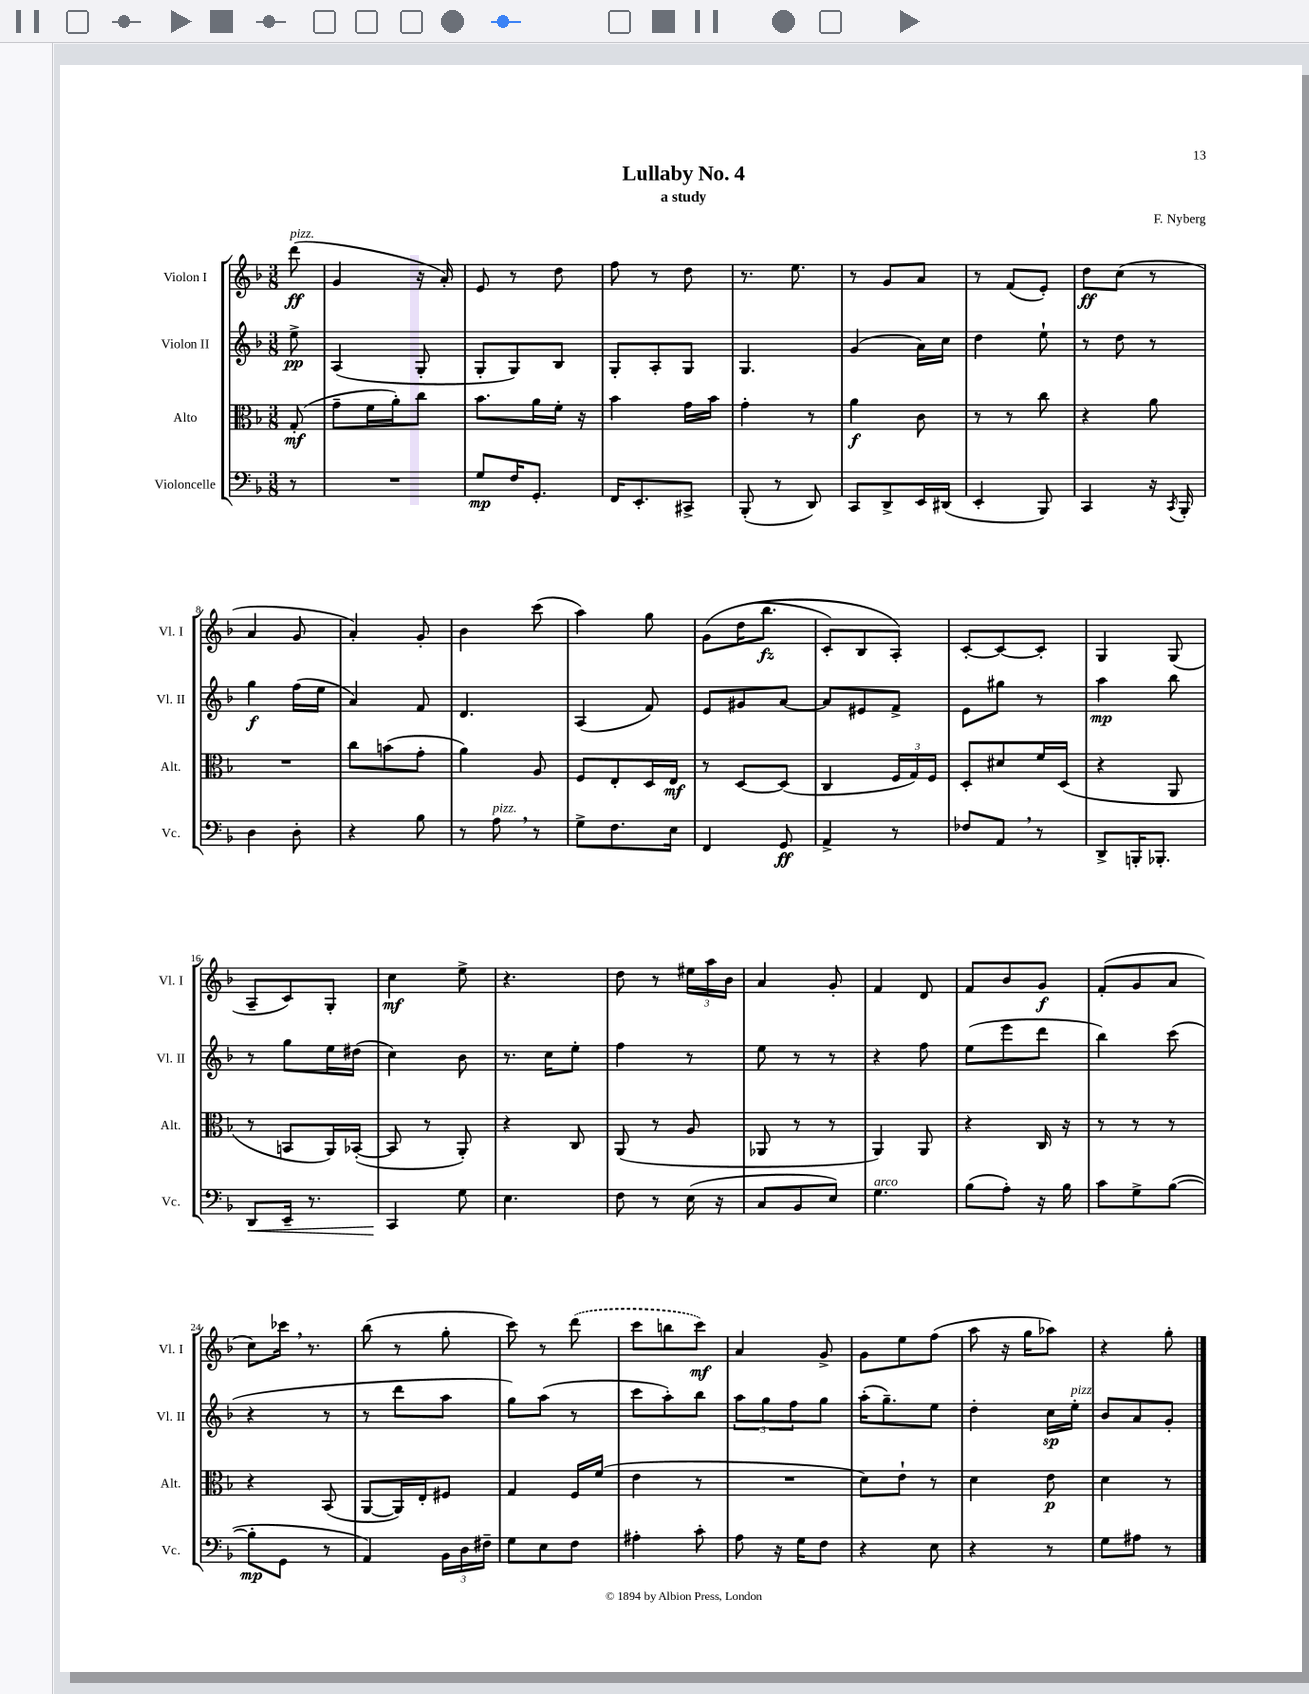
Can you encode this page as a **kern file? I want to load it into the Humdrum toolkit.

**kern	**kern	**kern	**kern
*staff4	*staff3	*staff2	*staff1
*clefF4	*clefC3	*clefG2	*clefG2
*k[b-]	*k[b-]	*k[b-]	*k[b-]
*M3/8	*M3/8	*M3/8	*M3/8
8r	(8G'	8ee^	(8ddd
=	=	=	=
4.r	8g~	(4A	4g
.	16f	.	.
.	16a')	.	.
.	8cc	8G'	16r
.	.	.	16a')
=	=	=	=
8G	8.b-	8G'	8e
16F	.	8G)	8r
8.GG'	16a	.	.
.	16f'	8B-	8dd
.	16r	.	.
=	=	=	=
16FF	4b-	8G'	8ff
8.EE'	.	.	.
.	.	8A'	8r
8CC#^	16g	8G	8dd
.	16b-	.	.
=	=	=	=
(8BBB-'	4g'	4.G	8.r
8r	.	.	.
.	.	.	8.ee
8DD)	8r	.	.
=	=	=	=
8CC	4a	(4g	8r
8DD^	.	.	8g
16EE	8c	16a)	8a
(16DD#	.	16cc	.
=	=	=	=
4EE'	8r	4dd	8r
.	8r	.	(8f
8BBB-)	8cc	8ee`	8e')
=	=	=	=
4CC	4r	8r	8dd
.	.	8dd	(8cc
16r	8a	8r	8r
8qCC	.	.	.
16BBB-'	.	.	.
=	=	=	=
4D	4.r	4gg	4a
8D'	.	(16ff	8g
.	.	16ee	.
=	=	=	=
4r	8cc	4a)	4a')
.	(8b	.	.
8B-	8g'	8f	8g'
=	=	=	=
8r	4a)	4.d	4b-
8A	.	.	.
8r	8A	.	(8ccc
=	=	=	=
8G^	8F	(4A	4aa)
8.F	8E'	.	.
.	16D	8f)	8gg
16E	16E	.	.
=	=	=	=
4FF	8r	8e	&(8g
.	[8D	8g#	(16dd
.	.	.	8.bb-
8GG	(8D]	[8a	.
=	=	=	=
4AA^	4C	8a]	8c')
.	.	8e#	8B-
8r	24F	8f^	8A'&)
.	24G)	.	.
.	24F	.	.
=	=	=	=
8F-	8D'	8e	[8c'
8AA	8d#	8gg#	8c_
8r	16f	8r	8c']
.	(16D	.	.
=	=	=	=
8DD^	4r	4aa	4G
16BBB'	.	.	.
8.BBB-'	.	.	.
.	8AA	8bb-	(8G
=	=	=	=
8DD	8r	8r	8A~
16EE~	8BB	8gg	8c)
8.r	.	.	.
.	16AA)	16ee	8G'
.	([16BB-'	(16dd#	.
=	=	=	=
4CC	8BB-]	4cc)	4cc
.	8r	.	.
8G	8AA')	8b-	8ee^
=	=	=	=
4.E	4r	8.r	4.r
.	.	16cc	.
.	8C	8ee'	.
=	=	=	=
8F	(8AA	4ff	8dd
8r	8r	.	8r
(16E	8A	8r	24ee#
.	.	.	24aa
16r	.	.	.
.	.	.	24b-
=	=	=	=
8C	8AA-	8ee	4a
8BB-	8r	8r	.
8E)	8r	8r	8g'
=	=	=	=
4.G	4AA)	4r	4f
.	8AA	8ff	8d
=	=	=	=
(8B-	4r	(8ee	8f
8A')	.	8eee	8b-
16r	16C	8ddd	8g
16B-	16r	.	.
=	=	=	=
8c	8r	4bb-)	(8f'
8G^	8r	.	8g
([8B-	8r	(8ccc	8a
=	=	=	=
8B-']	4r	4r	8cc)
8GG	.	.	16ccc-
.	.	.	8.r
8r	(8BB-	8r	.
=	=	=	=
4AA)	[8AA	8r	(8bb-
.	16AA])	8ddd	8r
.	16E'	.	.
24BB-	8F#	8aa	8gg'
24D	.	.	.
24F#~	.	.	.
=	=	=	=
8G	4G	8gg)	8ccc)
8E	.	(8aa	8r
8F	16F	8r	(8ddd
.	(16f	.	.
=	=	=	=
4A#'	4e	8ccc	8ccc
.	.	8aa')	8bb
8c'	8r	8bb-	8ccc)
=	=	=	=
8A	4.r	12aa	4a
.	.	12gg	.
16r	.	.	.
.	.	12ff	.
16G	.	.	.
8F	.	8gg	8g^
=	=	=	=
4r	8d)	(16aa'	8g
.	.	8.gg~)	.
.	8e`	.	8ee
8E	8r	8ee	(8ff
=	=	=	=
4r	4d	4dd'	8aa
.	.	.	16r
.	.	.	16gg
8r	8e	16cc	8aa-)
.	.	16ee'	.
=	=	=	=
8G	4d	8b-	4r
8A#	.	8a	.
8r	8r	8g'	8gg'
==	==	==	==
*-	*-	*-	*-
